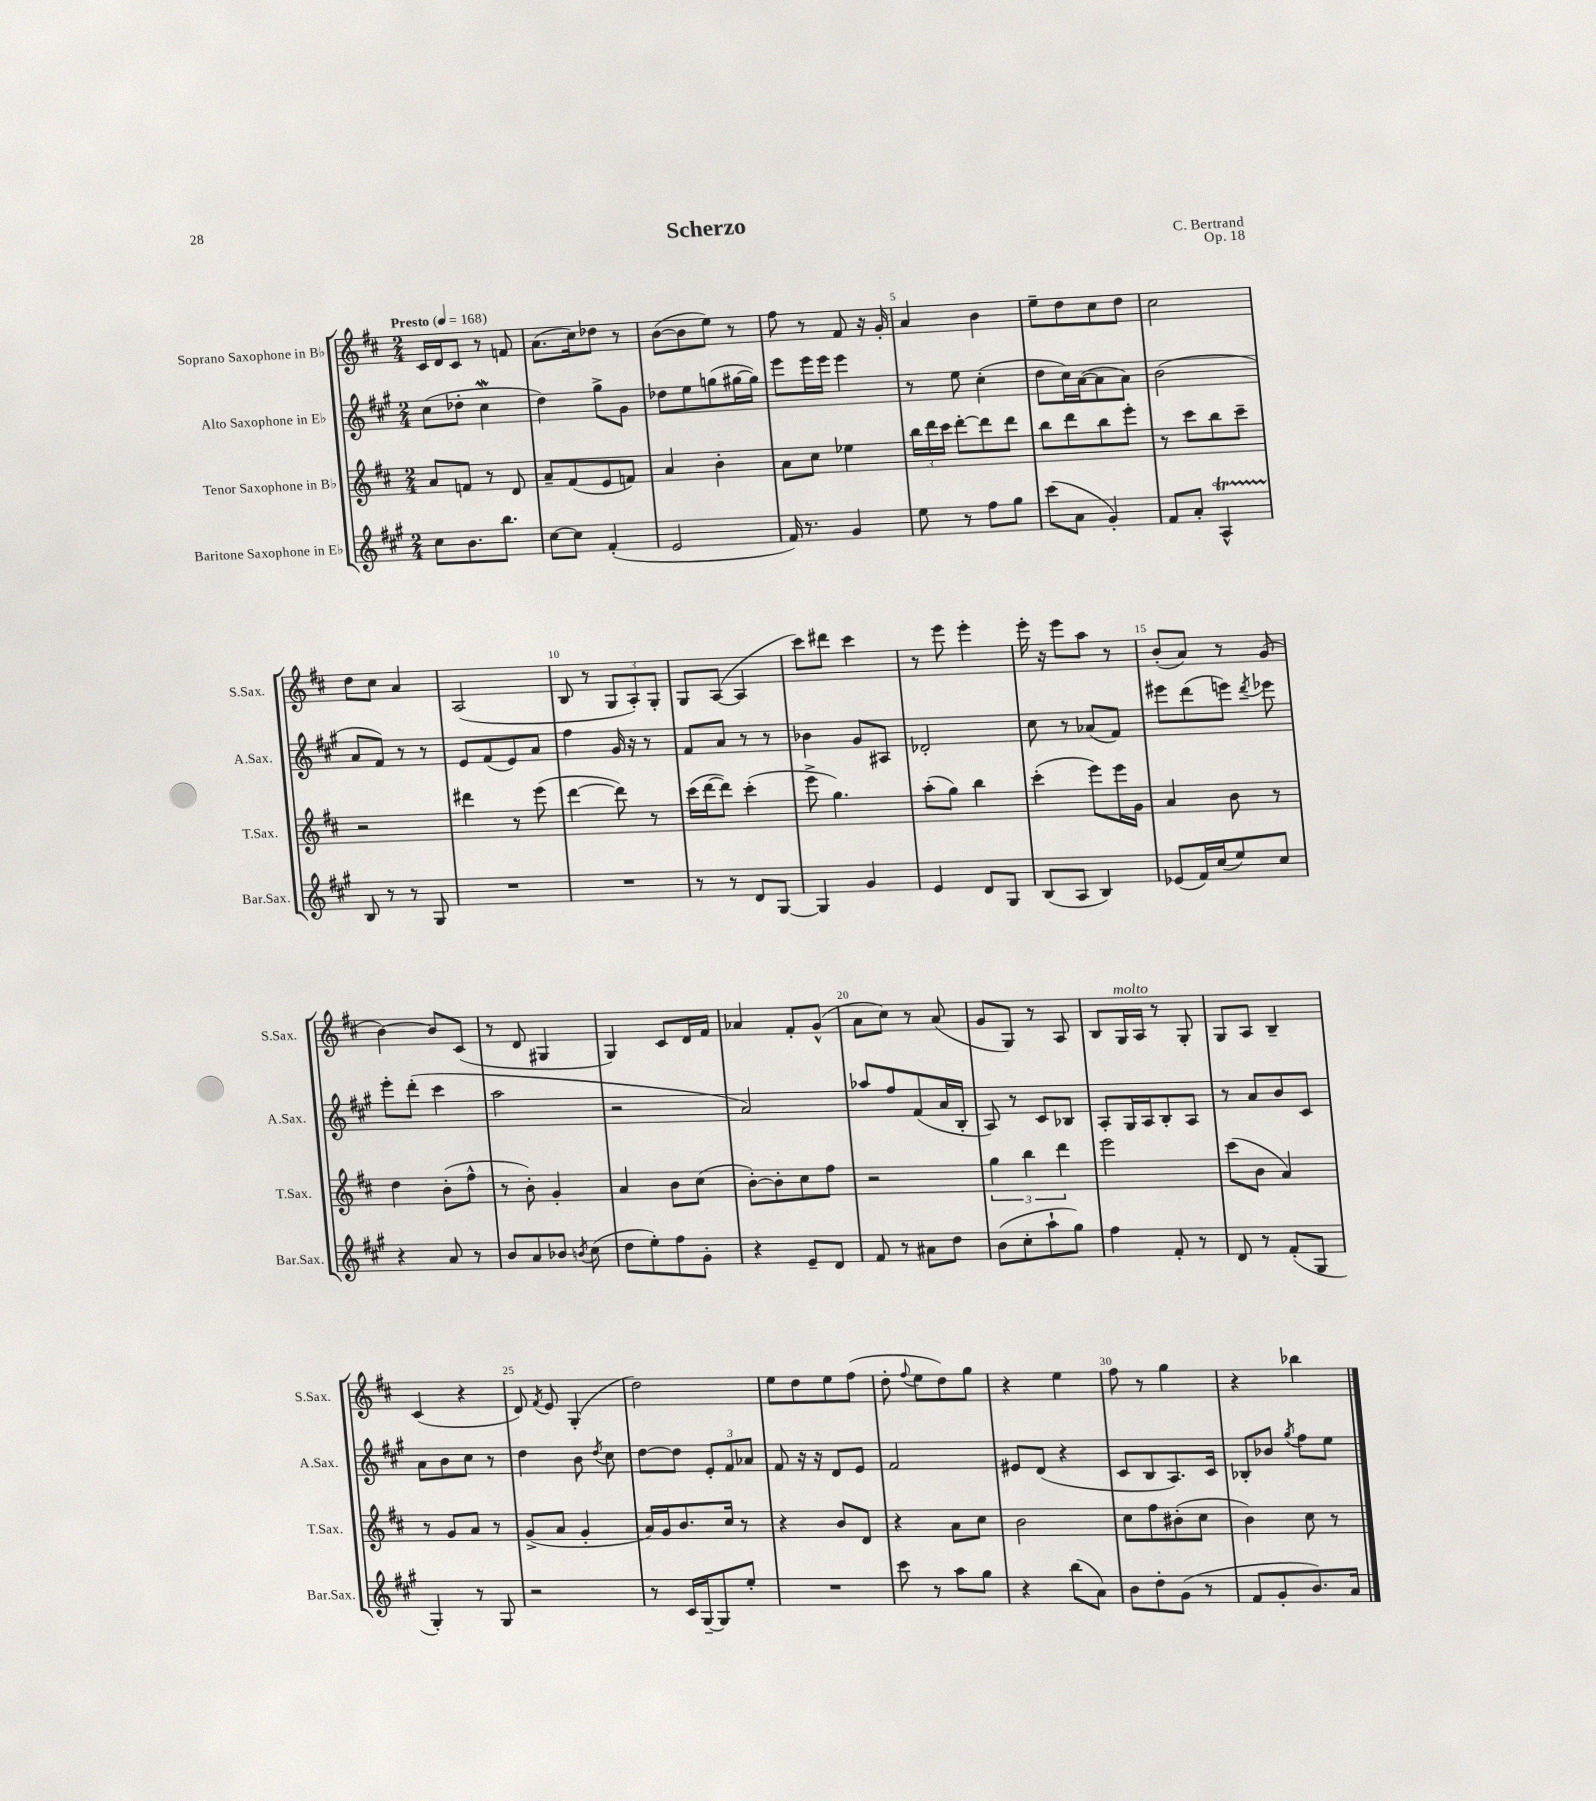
\header { title = "Scherzo" composer = "C. Bertrand" opus = "Op. 18" }
<<
\new StaffGroup <<
\new Staff = "s0" \with { instrumentName = "Soprano Saxophone in Bb" shortInstrumentName = "S.Sax." } {
    \clef treble \key d \major \numericTimeSignature \time 2/4 \tempo "Presto" 4 = 168
    \autoBeamOff cis'16[ d'16 cis'8] r8 f'8 |
    a'8.[( cis''16) des''8] r8 |
    b'8[~( b'8 e''8]) r8 |
    fis''8 r8 fis'8 r16 g'16-. |
    a'4 b'4 |
    e''8[-- d''8 cis''8 d''8] |
    cis''2 |
    d''8[ cis''8] a'4 |
    a2( |
    b8 r8 \tuplet 3/2 { g8[ a8-.) g8]-. } |
    g8[ a8]~( a4 |
    cis'''8[) dis'''8] cis'''4 |
    r8 e'''8 e'''4-. |
    e'''16-. r16 e'''8[ a''8] r8 |
    b'8[-.( a'8]) r8 g'8( |
    b'4~) b'8[ cis'8]( |
    r8 d'8 gis4 |
    g4) cis'8[ d'16 fis'16] |
    aes'4 fis'8[-. g'8]-^( |
    a'8[ cis''8]) r8 a'8( |
    g'8[ g8]) r8 a8 |
    b8[ g16^\markup { \italic "molto" } a16] r8 g8-. |
    g8[ a8] b4-- |
    cis'4( r4 |
    d'8) \acciaccatura { fis'8 } e'8 g4-.( |
    d''2) |
    e''8[ d''8 e''8 fis''8]( |
    d''8-. \appoggiatura { fis''8 } e''8[ d''8) g''8] |
    r4 e''4 |
    fis''8 r8 g''4 |
    r4 bes''4 \bar "|." |
}
\new Staff = "s1" \with { instrumentName = "Alto Saxophone in Eb" shortInstrumentName = "A.Sax." } {
    \clef treble \key a \major \numericTimeSignature \time 2/4
    \autoBeamOff cis''8[( des''8]-. cis''4\mordent |
    d''4) gis''8[-> gis'8] |
    des''8[ e''8 g''8( gis''16~ gis''16]) |
    e'''8[ e'''16 e'''16] e'''4 |
    r8 e''8 cis''4-.( |
    d''8[ cis''16) a'16~( a'8 a'8]) |
    b'2( |
    a'8[ fis'8]) r8 r8 |
    e'8[ fis'8( e'8) a'8] |
    fis''4 gis'16 r16 r8 |
    fis'8[ a'8] r8 r8 |
    bes'4 gis'8[ ais8] |
    des'2-. |
    cis''8 r8 aes'8[( fis'8]) |
    eis'''8[ d'''8( e'''8]) \acciaccatura { d'''8 } ees'''8 |
    e'''8[-. d'''8]-.( cis'''4 |
    a''2 |
    r2 |
    a'2) |
    aes''8[ fis''8 fis'8( a'16 b16]-. |
    a8) r8 cis'8[ bes8] |
    a8[-. gis16 a16 b8-. a8] |
    r8 a'8[ b'8 cis'8] |
    a'8[ b'8 cis''8] r8 |
    d''4 b'8 \acciaccatura { d''8 } cis''8 |
    d''8[~ d''8] \tuplet 3/2 { e'8[-. fis'8 aes'8] } |
    fis'8 r16 r16 d'8[ e'8] |
    fis'2 |
    eis'8[ d'8]( r4 |
    cis'8[ b8 a8.) cis'16] |
    bes8[-. bes'8] \acciaccatura { gis''8 } fis''8[ e''8] \bar "|." |
}
\new Staff = "s2" \with { instrumentName = "Tenor Saxophone in Bb" shortInstrumentName = "T.Sax." } {
    \clef treble \key d \major \numericTimeSignature \time 2/4
    \autoBeamOff a'8[ f'8] r8 d'8 |
    a'8[-- fis'8( e'8 f'8]) |
    a'4 b'4-. |
    a'8[ cis''8] ees''4 |
    \tuplet 3/2 { b''16[ d'''16 cis'''16] } d'''8[~-. d'''8 d'''8] |
    b''8[ d'''8 b''8 e'''8]-. |
    r8 cis'''8[ b''8 cis'''8]-- |
    r2 |
    dis'''4 r8 e'''8( |
    d'''4~ d'''8) r8 |
    cis'''16[( d'''16~ d'''8]) cis'''4-.( |
    e'''8-> g''4.) |
    a''8[-.( g''8]) b''4 |
    cis'''4-.( e'''8[) e'''16 g'16] |
    a'4 b'8 r8 |
    d''4 b'8[-.( fis''8]-^ |
    r8 b'8-.) g'4-. |
    a'4 b'8[ cis''8]( |
    b'8[~-.) b'8-. cis''8 fis''8] |
    r2 |
    \tuplet 3/2 { g''4 b''4 d'''4 } |
    e'''2 |
    cis'''8[( b'8] a'4) |
    r8 g'8[ a'8] r8 |
    g'8[->( a'8] g'4-. |
    a'16[) g'16 b'8. cis''16] r8 |
    r4 b'8[ d'8] |
    r4 a'8[ cis''8] |
    b'2 |
    cis''8[ fis''8 bis'8-.( cis''8] |
    b'4) cis''8 r8 \bar "|." |
}
\new Staff = "s3" \with { instrumentName = "Baritone Saxophone in Eb" shortInstrumentName = "Bar.Sax." } {
    \clef treble \key a \major \numericTimeSignature \time 2/4
    \autoBeamOff cis''8[ b'8. b''8.] |
    cis''8[~ cis''8] fis'4-.( |
    e'2 |
    fis'16) r8. gis'4 |
    e''8 r8 fis''8[ gis''8] |
    cis'''8[( a'8] gis'4-.) |
    fis'8[ a'8]-. a4-^\startTrillSpan |
    b8\stopTrillSpan r8 r8 gis8 |
    R2 |
    R2 |
    r8 r8 d'8[ gis8]~ |
    gis4 gis'4 |
    e'4 d'8[ gis8] |
    b8[( a8] b4) |
    ees'8[( fis'16) cis''16( e''8) cis''8] |
    r4 a'8 r8 |
    b'8[ a'8 bes'8] \acciaccatura { b'8 } cis''8( |
    d''8[ e''8-.) fis''8 gis'8]-. |
    r4 e'8[-- d'8] |
    fis'8 r8 ais'8[ d''8] |
    b'8[( cis''8-. a''8-! gis''8]) |
    fis''4 fis'8-. r8 |
    d'8 r8 fis'8[-.( gis8] |
    gis4-.) r8 gis8 |
    r2 |
    r8 cis'16[ gis16~-- gis8 e''8]-. |
    R2 |
    cis'''8 r8 a''8[ gis''8] |
    r4 b''8[( a'8]) |
    b'8[ d''8-. gis'8]( r8 |
    fis'8[ gis'8-. b'8.) a'16] \bar "|." |
}
>>
>>
\layout { \context { \Score \override BarNumber.break-visibility = ##(#f #t #t) barNumberVisibility = #(every-nth-bar-number-visible 5) } }
